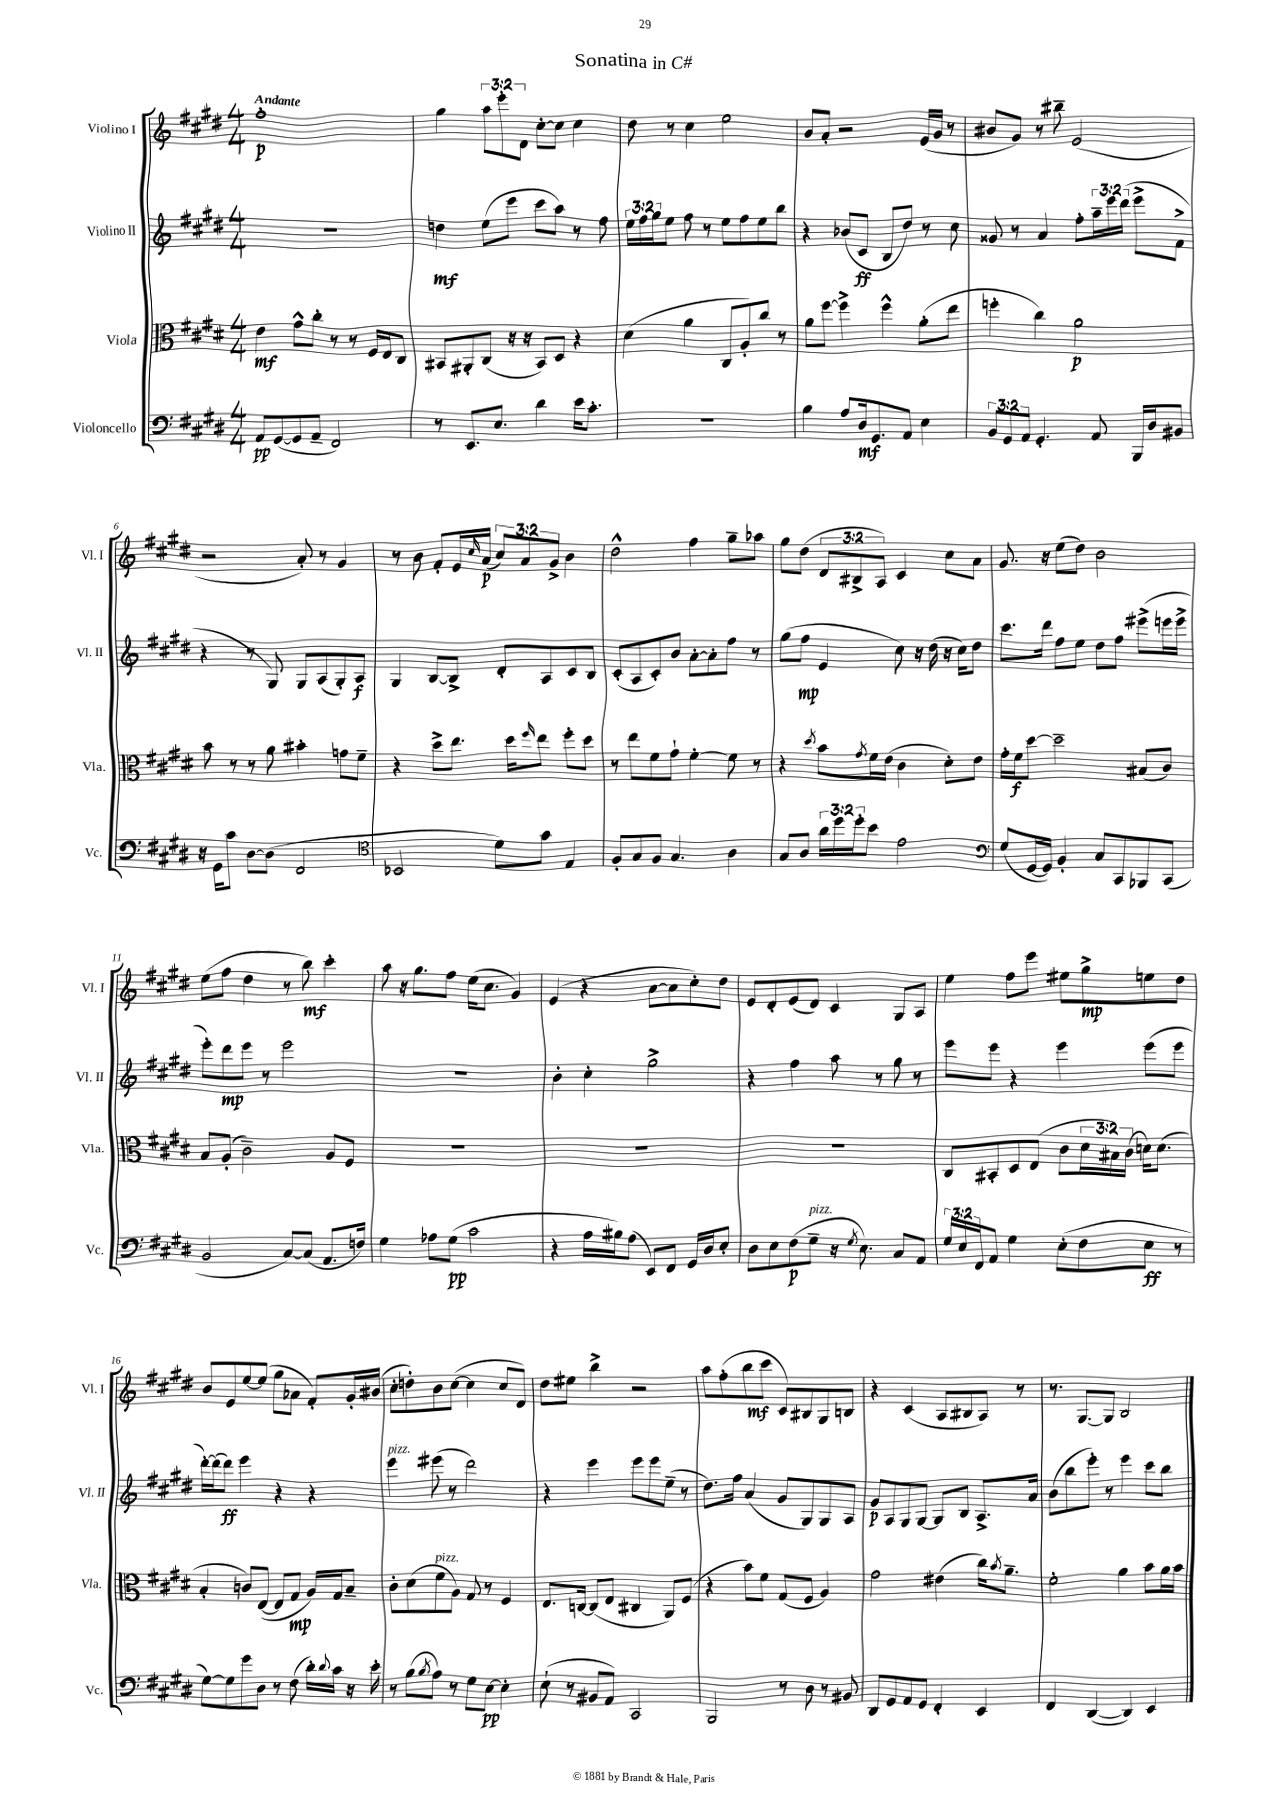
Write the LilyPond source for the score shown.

\header { title = "Sonatina in C#" }
<<
\new StaffGroup <<
\new Staff = "s0" \with { instrumentName = "Violino I" shortInstrumentName = "Vl. I" } {
    \clef treble \key e \major \numericTimeSignature \time 4/4 \override Staff.TupletNumber.text = #tuplet-number::calc-fraction-text \tempo "Andante"
    fis''1-.\p |
    gis''4 \tuplet 3/2 { a''8 e'''8-. dis'8 } cis''8~-. cis''8 cis''4 |
    dis''8 r8 cis''4 e''2 |
    b'8 a'8-. r2 e'16( gis'16 r8 |
    bis'8 gis'8) r8 bis''8-- e'2( |
    r2 a'8-.) r8 gis'4 |
    r8 b'8 fis'8-. e'16 \grace { cis''16 } a'16\p( \tuplet 3/2 { cis''8) a'8 gis'8-> } b'4 |
    dis''2-^ fis''4 gis''8-- aes''8 |
    gis''8 dis''8( \tuplet 3/2 { dis'8 bis8-> a8) } cis'4 cis''8 a'8 |
    gis'8. r16 e''8( dis''8) b'2 |
    e''8( fis''8 dis''4 r8 b''8\mf) cis'''4-. |
    a''8 r16 gis''8. fis''8 e''16( cis''8. gis'4) |
    e'4( r4 a'8~ a'8 cis''8-.) dis''8 |
    e'8 dis'8-. e'8( dis'8) cis'4 gis8 a8 |
    e''4 fis''8 e'''8 eis''8 gis''8->\mp e''8 dis''8 |
    b'8 e'8 e''8~ e''8( gis''8 aes'8 fis'8-.) gis'16-. bis'16( |
    cis''8-. d''8-.) b'8 cis''8~( cis''4 cis''8 dis'8) |
    dis''8 eis''8 b''4-> r2 |
    a''8 fis''8-.( b''8\mf cis'''8 cis'8) bis8 gis8 b8 |
    r4 cis'4( a8 bis8 a8) r8 |
    r8. gis8.~ gis8 b2 \bar "|." |
}
\new Staff = "s1" \with { instrumentName = "Violino II" shortInstrumentName = "Vl. II" } {
    \clef treble \key e \major \numericTimeSignature \time 4/4 \override Staff.TupletNumber.text = #tuplet-number::calc-fraction-text
    R1 |
    d''4\mf e''8( e'''8 cis'''8 a''8) r8 fis''8 |
    \tuplet 3/2 { e''16 fis''16 gis''16 } e''8 fis''8 r8 e''8 fis''8 e''8 b''8 |
    r4 bes'8( cis'8\ff b8 dis''8) r8 cis''8 |
    gisis'8 r8 a'4 fis''8-. \tuplet 3/2 { a''16-- e'''16 dis'''16( } e'''8-> fis'8-> |
    r4 r8 gis8) gis8 a8( gis8-.) a8\f |
    gis4 b8~ b8-> dis'8-. a8 cis'8 b8 |
    cis'8-.( a8 cis'8-.) b'8 a'8~-. a'8-. fis''8 r8 |
    gis''8( fis''8\mp e'4 cis''8) r16 dis''16( r16 cis''16) dis''8 |
    cis'''8. dis'''16 fis''8 e''8 dis''8 fis''8 eis'''8->( e'''16 e'''16-> |
    e'''8-.) dis'''8\mp e'''8 r8 e'''2 |
    R1 |
    b'4-. cis''4-. gis''2-> |
    r4 fis''4 a''8 r8 gis''8 r8 |
    e'''8 e'''8 r4 e'''4 e'''8( e'''8 |
    dis'''16~-.) dis'''16( dis'''8\ff) e'''4 r4 r4 |
    e'''4^\markup { \italic "pizz." } eis'''8( r8 dis'''2) |
    r4 e'''4 e'''8 e'''8 e''8--( r8 |
    dis''8.) fis''16 a'4( gis'8 gis8) gis8 a8 |
    gis'8\p a8 gis8 gis8~ gis8 b8 a8.-> a'16 |
    b'8( b''8 e'''8-.) r8 e'''4 cis'''8 b''8 \bar "|." |
}
\new Staff = "s2" \with { instrumentName = "Viola" shortInstrumentName = "Vla." } {
    \clef alto \key e \major \numericTimeSignature \time 4/4 \override Staff.TupletNumber.text = #tuplet-number::calc-fraction-text
    e'4\mf gis'8-^ cis''8-. r8 r8 fis16 e16 cis8 |
    bis,8 ais,8-. cis8( r16 r16 bis,8) dis8 r4 |
    dis'4( a'4 cis8 a8-.) cis''8 r8 |
    a'8 fis''8~ fis''4-> fis''4-^ a'8-.( e''8 |
    f''4-. cis''4) a'2\p |
    b'8 r8 r8 a'8 bis'4-. g'8 fis'8-- |
    r4 dis''8-> e''8. dis''16 \grace { fis''16 } e''8 fis''8-. dis''8 |
    r8 e''8 fis'8 gis'8-! fis'4~-. fis'8 r8 |
    r4 \acciaccatura { dis''8 } b'8 \acciaccatura { gis'8 } fis'16 e'16( cis'4 dis'8-.) e'8 |
    gis'16-. fis'16\f dis''8~ dis''2-- bis8( cis'8) |
    b8 a8-.( cis'2--) a8 fis8 |
    R1 |
    R1 |
    R1 |
    cis8 bis,8-. dis8 e8( cis'8 \tuplet 3/2 { dis'16 bis16) cis'16( } d'16) d'8.( |
    b4-. c'8) e8~( e8 gis8\mp a16) gis16 b8-- |
    cis'8-. dis'8( fis'8^\markup { \italic "pizz." } a8) gis8 r8 fis4 |
    e8. c16~ c8( e8 cis4 a,8) fis8( |
    r4 b'8) fis'8 gis8( fis8 a4) |
    gis'2 eis'4( cis''16) \acciaccatura { b'8 } a'8.-- |
    fis'2-. a'4 b'8 a'16 b'16 \bar "|." |
}
\new Staff = "s3" \with { instrumentName = "Violoncello" shortInstrumentName = "Vc." } {
    \clef bass \key e \major \numericTimeSignature \time 4/4 \override Staff.TupletNumber.text = #tuplet-number::calc-fraction-text
    a,8\pp gis,8~( gis,8 a,8-- fis,2) |
    r8 e,8. e8. dis'4 e'16 cis'8.-. |
    R1 |
    b4 a8 dis16\mf gis,8. a,8 e4 |
    \tuplet 3/2 { b,8 gis,8 a,8 } gis,4.-. a,8 b,,16 dis16 bis,8 |
    r16 gis,16 cis'8 dis8~ dis8( fis,2 |
    \clef tenor bes,2 dis'8) gis'8 e4 |
    fis8-. gis8 fis8 gis4. a4 |
    gis8 a8 \tuplet 3/2 { a'16 dis''16 dis''16-. } b'8 e'2 |
    \clef bass gis8( gis,16~ gis,16) b,4-. cis8 cis,8 bes,,8 cis,8( |
    b,2 cis8~) cis8( a,8. f16) |
    gis4 aes8 gis8\pp( cis'2 |
    r4 a16 bis16) a8( e,8) fis,8 gis,16 dis16 e8-. |
    dis8 e8 fis8\p( gis8--^\markup { \italic "pizz." } r16 \acciaccatura { gis8 } e8.) cis8 a,8 |
    \tuplet 3/2 { gis16 e16 fis,16 } a,8 gis4 e8-.( fis8 e8\ff r8 |
    gis8~) gis8 gis'8 dis8 r8 fis8( dis'16-.) \appoggiatura { dis'8 } cis'16 r16 e'16-. |
    r8 b8( \acciaccatura { b8 } a8) r8 gis8 e8~\pp e4-. |
    e8-!( r8 bis,8 a,8) cis,2 |
    b,,2 r8 dis8 r8 bis,8 |
    dis,8 gis,8 a,8 gis,8 fis,4-. e,4 |
    fis,4 dis,4~( dis,4) e,4 \bar "|." |
}
>>
>>
